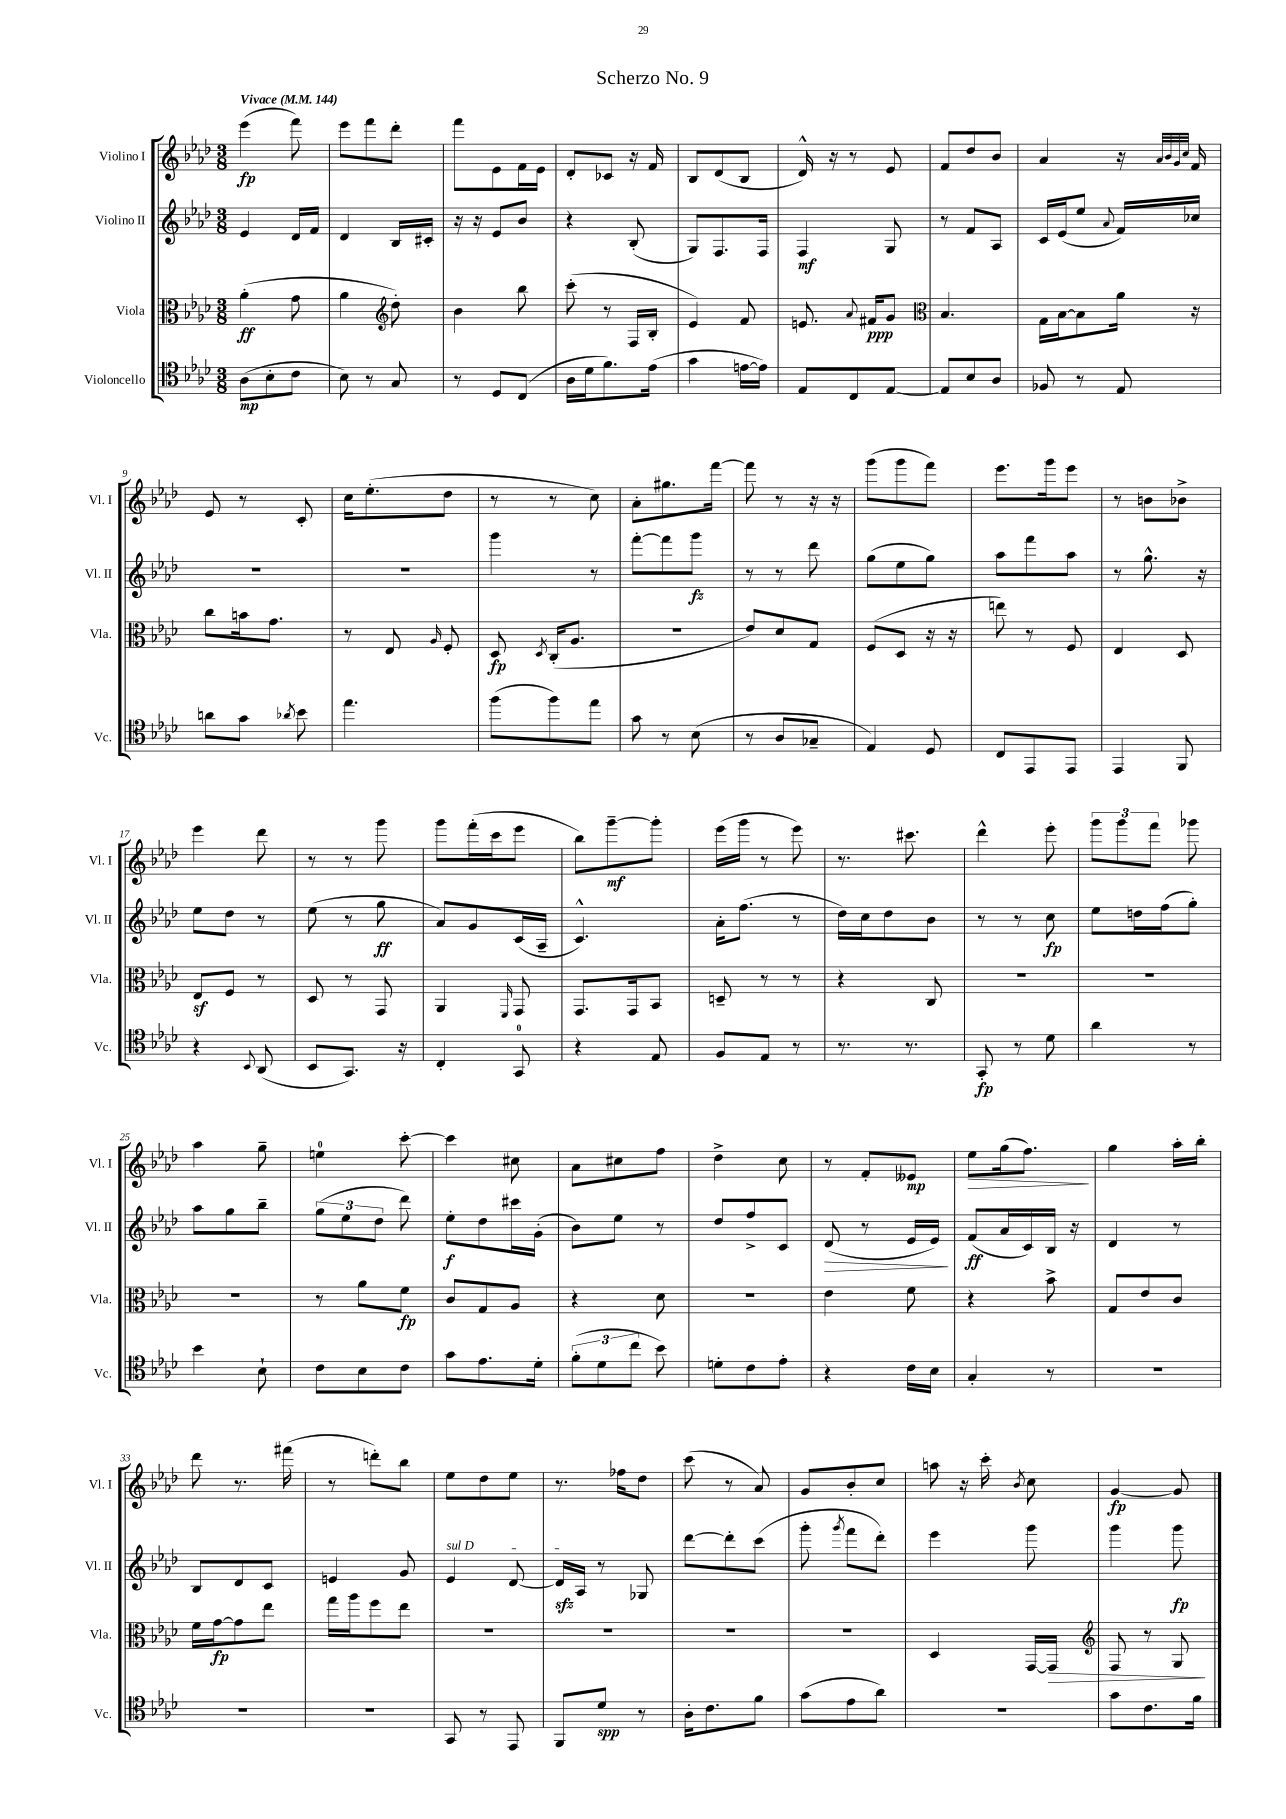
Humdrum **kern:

**kern	**kern	**kern	**kern
*staff4	*staff3	*staff2	*staff1
*clefC4	*clefC3	*clefG2	*clefG2
*k[b-e-a-d-]	*k[b-e-a-d-]	*k[b-e-a-d-]	*k[b-e-a-d-]
*M3/8	*M3/8	*M3/8	*M3/8
*MM144	*MM144	*MM144	*MM144
(8A-	(4a-'	4e-	(4eee-
8B-'	.	.	.
8c	8g	16d-	8fff)
.	.	16f	.
=	=	=	=
8B-)	4a-	4d-	8eee-
8r	.	.	8fff
*	*clefG2	*	*
8G	8dd-')	16B-	8ddd-'
.	.	16c#'	.
=	=	=	=
8r	4b-	16r	8fff
.	.	16r	.
8D-	.	8e-	8e-
(8C	8bb-	8b-	16f
.	.	.	16e-
=	=	=	=
16A-	(8ccc'	4r	8d-'
16d-	.	.	.
8.f)	8r	.	8c-
.	16F	(8B-'	16r
(16e-	16B-'	.	16f
=	=	=	=
4g	4e-)	8G)	8B-
.	.	8.F	(8d-
[16e	8f	.	8B-
16e])	.	16F	.
=	=	=	=
8E-	8.e	4F	16d-^^)
.	.	.	16r
8C	.	.	8r
.	8qqa-	.	.
.	16f#	.	.
[8E-	8g	8G	8e-
=	=	=	=
*	*clefC3	*	*
8E-]	4.B-	8r	8f
8B-	.	8f	8dd-
8A-	.	8A-	8b-
=	=	=	=
8F-	16G	16c	4a-
.	[16B-	(16e-	.
8r	8B-]	8ee-	.
.	.	8qqa-	.
8E-	16a-	16f)	16r
.	.	.	32qqa-
.	.	.	32qqb-
.	.	.	32qqg
.	.	.	32qqcc
.	16r	16cc-	16f
=	=	=	=
8a	8cc	4.r	8e-
8g	16b	.	8r
.	8.g	.	.
8qa-	.	.	.
8b-	.	.	8c'
=	=	=	=
4.ee-	8r	4.r	16cc
.	.	.	(8.ee-'
.	8E-	.	.
.	16qqA-	.	.
.	8F'	.	8dd-
=	=	=	=
(8ff	8D-	4ggg	8r
.	8qD-	.	.
8ff)	(16C'	.	8r
.	8.A-	.	.
8ee-	.	8r	8cc)
=	=	=	=
8g	4.r	[8fff'	8a-'
8r	.	8fff]	8.gg#
(8B-	.	8ggg	.
.	.	.	[16fff
=	=	=	=
8r	8e-)	8r	8fff]
8A-	8d-	8r	8r
8G-~	8G	8ddd-	16r
.	.	.	16r
=	=	=	=
4E-)	(8F	(8gg	(8ggg
.	8D-	8ee-	8ggg
8D-	16r	8gg)	8fff)
.	16r	.	.
=	=	=	=
8C	8ee)	8aa-	8.eee-
8EE-	8r	8fff	.
.	.	.	16ggg
8EE-	8F	8aa-	8eee-
=	=	=	=
4EE-	4E-	8r	8r
.	.	8.gg^^	8b
8FF	8D-	.	8b-^
.	.	16r	.
=	=	=	=
4r	8E-	8ee-	4eee-
.	8F	8dd-	.
8qqBB-	.	.	.
(8AA-	8r	8r	8ddd-
=	=	=	=
8BB-	8D-	(8ee-	8r
8.GG)	8r	8r	8r
.	8GG	8gg	8ggg
16r	.	.	.
=	=	=	=
4C'	4AA-	8a-)	8ggg
.	.	8g	(16fff'
.	.	.	16ccc
.	16qqFF	.	.
8GG	8GG	(16c	8eee-
.	.	16A-~	.
=	=	=	=
4r	8.GG	4.c^^)	8bb-)
.	.	.	[8ggg~
.	16GG	.	.
8E-	8BB-	.	8ggg']
=	=	=	=
8F	8D~	16a-'	(16eee-
.	.	(8.ff	16ggg
8E-	8r	.	8r
8r	8r	8r	8eee-)
=	=	=	=
8.r	4r	16dd-)	8.r
.	.	16cc	.
.	.	8dd-	.
8.r	.	.	8.ccc#
.	8C	8b-	.
=	=	=	=
8GG'	4.r	8r	4ddd-^^
8r	.	8r	.
8d-	.	8cc	8eee-'
=	=	=	=
4a-	4.r	8ee-	12ggg
.	.	.	12ggg
.	.	16dd	.
.	.	.	12fff
.	.	(16ff	.
8r	.	8gg')	8ggg-
=	=	=	=
4b-	4.r	8aa-	4aa-
.	.	8gg	.
8B-`	.	8bb-~	8gg~
=	=	=	=
8c	8r	(12gg	4ee
.	.	12ee-	.
8B-	8a-	.	.
.	.	12dd-	.
8c	8f	8ddd-)	[8ccc'
=	=	=	=
8g	8c	8ee-'	4ccc]
8.e-	8G	8dd-	.
.	8A-	16ccc#	8cc#
16d-'	.	(16g'	.
=	=	=	=
(12f'	4r	8b-)	8a-
12d-	.	.	.
.	.	8ee-	8cc#
12cc	.	.	.
8b-)	8d-	8r	8ff
=	=	=	=
8d'	4.r	8dd-	4dd-^
8c	.	8ff^	.
8e-'	.	8c	8cc
=	=	=	=
4r	4e-	(8d-	8r
.	.	8r	8f'
16c	8f	16e-	8e--
16B-	.	16e-)	.
=	=	=	=
4G'	4r	(8f	8ee-
.	.	16a-	(16gg
.	.	16c)	8.ff)
8r	8b-^	16B-	.
.	.	16r	.
=	=	=	=
4.r	8G	4d-	4gg
.	8e-	.	.
.	8c	8r	16aa-'
.	.	.	16bb-'
=	=	=	=
4.r	16f	8B-	8ddd-
.	[16g	.	.
.	8g]	8d-	8.r
.	8ee-	8c	.
.	.	.	(16fff#
=	=	=	=
4.r	16gg	4e	8r
.	16aa-	.	.
.	8ff	.	8ddd')
.	8ee-	8g	8bb-
=	=	=	=
8GG	4.r	4e-	8ee-
8r	.	.	8dd-
8EE-	.	[8d-	8ee-
=	=	=	=
8FF	4.r	16d-]	8.r
.	.	16A-	.
8d-	.	8r	.
.	.	.	16ff-
8r	.	8G-	8dd-
=	=	=	=
16A-'	4.r	[8ddd-	(8ccc
8.c	.	.	.
.	.	8ddd-']	8r
8f	.	(8ccc	8a-)
=	=	=	=
(8g	4.r	8ggg'	8g
.	.	8qggg	.
8e-	.	8fff	8b-'
8a-)	.	8ddd-')	8cc
=	=	=	=
4.r	4D-	4eee-	8aa
.	.	.	16r
.	.	.	16ccc'
.	.	.	8qb-
.	[16GG	8ggg	8cc
.	16GG]	.	.
=	=	=	=
*	*clefG2	*	*
8g	8F	4ggg	[4g
8.c	8r	.	.
.	8G	8ggg	8g]
16f	.	.	.
==	==	==	==
*-	*-	*-	*-
